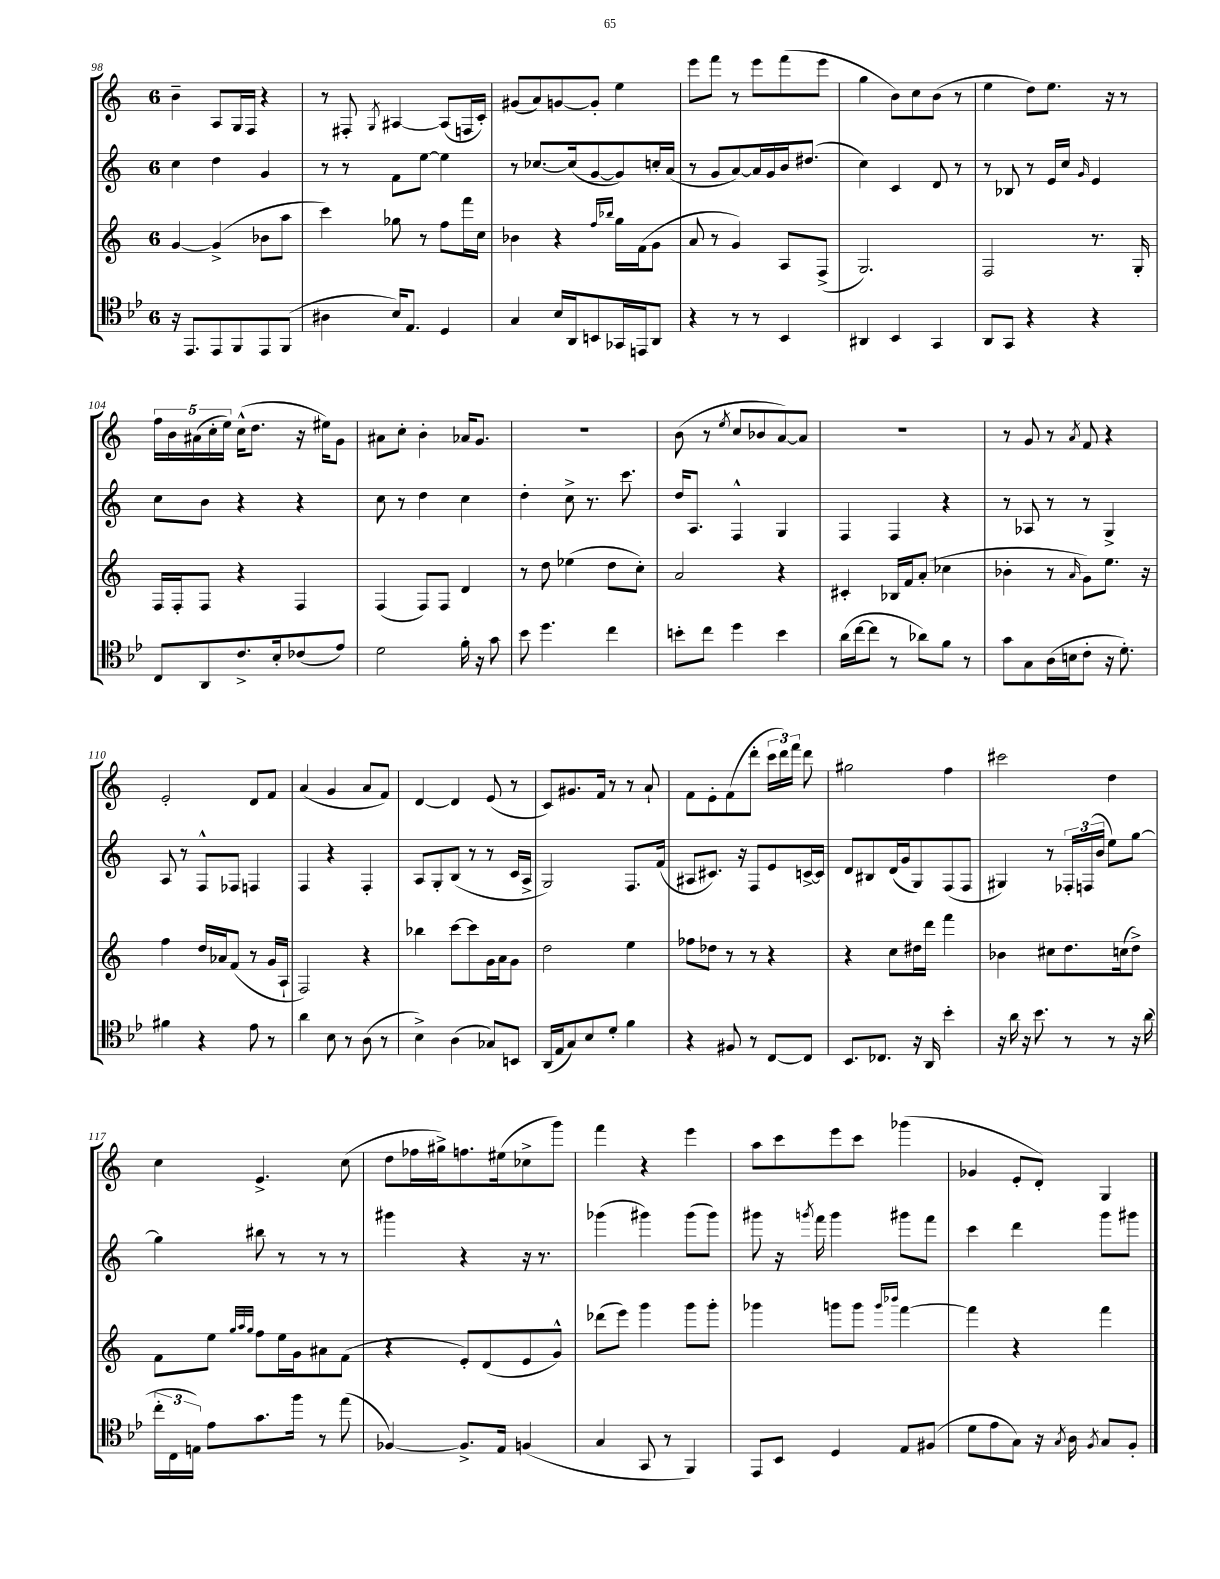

**kern	**kern	**kern	**kern
*staff4	*staff3	*staff2	*staff1
*clefC4	*clefG2	*clefG2	*clefG2
*k[b-e-]	*k[]	*k[]	*k[]
*M6/8	*M6/8	*M6/8	*M6/8
16r	[4g	4cc	4b~
8.EE-	.	.	.
8EE-	(4g^]	4dd	8A
8FF	.	.	16G
.	.	.	16F
8EE-	8b-	4g	4r
(8FF	8aa	.	.
=	=	=	=
4A#	4ccc)	8r	8r
.	.	8r	8F#'
.	.	.	8qG
16B-)	8gg-	8f	[4A#
8.E-	.	.	.
.	8r	[8ee	.
4D	8ff	4ee]	(8A#]
.	16fff	.	16F
.	16cc	.	16c')
=	=	=	=
4G	4b-	8r	(8g#
.	.	[8.cc-	8a)
16B-	4r	.	[8g
16AA	.	(16cc-]	.
8BB	.	[8g	8g']
.	16qqff	.	.
.	16qqbb-	.	.
16GG-	16gg	8g])	4ee
16EE	(16f	.	.
8AA	8g	16cc'	.
.	.	(16a	.
=	=	=	=
4r	8a	8r	8eee
.	8r	8g	8fff
8r	4g)	[8a)	8r
8r	.	16a]	8eee
.	.	16g	.
4BB-	8A	16b	(8fff
.	.	(8.dd#	.
.	(8F^	.	8eee
=	=	=	=
4AA#	2.G)	4cc)	4gg
4BB-	.	4c	8b)
.	.	.	8cc
4GG	.	8d	(8b
.	.	8r	8r
=	=	=	=
8AA	2F	8r	4ee
8GG	.	8B-	.
4r	.	8r	8dd)
.	.	16e	8.ee
.	.	16cc	.
.	.	16qqg	.
4r	8.r	4e	.
.	.	.	16r
.	.	.	8r
.	16G'	.	.
=	=	=	=
8C	16F	8cc	20ff
.	.	.	20b
.	16F'	.	.
.	.	.	(20a#
8AA	8F	8b	.
.	.	.	20cc'
.	.	.	20ee)
8.c^	4r	4r	(16cc^^
.	.	.	8.dd
16B-'	.	.	.
(8c-	4F	4r	16r
.	.	.	16ee#)
8e-)	.	.	8g
=	=	=	=
2d	(4F	8cc	8a#
.	.	8r	8cc'
.	8F)	4dd	4b'
.	8F	.	.
16f'	4d	4cc	16a-
16r	.	.	8.g
8g	.	.	.
=	=	=	=
8b-	8r	4dd'	2.r
4.dd	8dd	.	.
.	(4ee-	8cc^	.
.	.	8.r	.
4cc	8dd	.	.
.	.	8.ccc	.
.	8cc')	.	.
=	=	=	=
8b'	2a	16dd	(8b
.	.	8.A	.
8cc	.	.	8r
.	.	.	8qee
4dd	.	4F^^	8cc
.	.	.	8b-
4b	4r	4G	[8a)
.	.	.	8a]
=	=	=	=
(16a	4c#'	4F	2.r
[16cc	.	.	.
8cc]	.	.	.
8r	16B-	4F	.
.	16f	.	.
8a-)	(8a'	.	.
8f	4cc-	4r	.
8r	.	.	.
=	=	=	=
8g	4b-'	8r	8r
8G	.	8A-	8g
(16A	8r	8r	8r
16B	.	.	.
.	16qqa	.	8qa
8c'	8g)	8r	8f
16r	8.ee	4G^	4r
8.d')	.	.	.
.	16r	.	.
=	=	=	=
4f#	4ff	8A	2e'
.	.	8r	.
4r	16dd	8F^^	.
.	16a-	.	.
.	(8f	8F-	.
8e-	8r	4F	8d
8r	16g	.	8f
.	16A`	.	.
=	=	=	=
4a	2F)	4F	(4a
8B-	.	4r	4g
8r	.	.	.
(8A	4r	4F'	8a
8r	.	.	8f)
=	=	=	=
4B-^)	4bb-	8A	[4d
.	.	8G'	.
(4A	[8ccc	(8B	4d]
.	8ccc]	8r	.
8G-)	16g	8r	(8e
.	16a	.	.
8BB	8g	16c	8r
.	.	16A^	.
=	=	=	=
(16AA	2dd	2G)	8c)
16E-	.	.	.
8G)	.	.	8.g#
8B-	.	.	.
.	.	.	16f
8d'	.	.	8r
4f	4ee	8.F	8r
.	.	.	8a`
.	.	(16f	.
=	=	=	=
4r	8ff-	8A#	8f
.	8dd-	8.c#)	8e'
8F#	8r	.	(8f
.	.	16r	.
8r	8r	8F	8ddd'
[8C	4r	8e	24ccc
.	.	.	24ddd)
.	.	.	24fff
8C]	.	[16c^	8ddd
.	.	16c]	.
=	=	=	=
8.BB-	4r	8d	2gg#
.	.	8B#	.
8.C-	.	.	.
.	8cc	(16d	.
.	.	16g	.
16r	16dd#	8G)	.
16AA	16ddd	.	.
4b-'	4fff	(8F	4ff
.	.	8F	.
=	=	=	=
16r	4b-	4G#)	2ccc#
16a	.	.	.
16r	.	.	.
8.b-	.	.	.
.	8cc#	8r	.
8r	8.dd	24F-'	.
.	.	(24F	.
.	.	24b	.
8r	.	8ee)	4dd
.	(16cc	.	.
16r	8dd^)	[8gg	.
(16a	.	.	.
=	=	=	=
24cc'	8f	4gg]	4cc
24C	.	.	.
24E)	.	.	.
8e-	8ee	.	.
.	32qqgg	.	.
.	32qqaa	.	.
.	32qqgg	.	.
8.g	8ff	8bb#	4.e^
.	16ee	8r	.
16ff	16g	.	.
8r	8a#	8r	.
(8ee-	(8f	8r	(8cc
=	=	=	=
[4F-)	4r	4ggg#	8dd
.	.	.	16ff-
.	.	.	16gg#^)
8.F-^]	8e')	4r	8.ff
.	(8d	.	.
16E-	.	.	(16ee#
(4F	8e	16r	8cc-^
.	.	8.r	.
.	8g^^)	.	8ggg)
=	=	=	=
4G	(8ddd-	(4ggg-	4fff
.	8eee)	.	.
8GG	4ggg	4ggg#)	4r
8r	.	.	.
4FF)	8ggg	(8ggg#	4eee
.	8ggg'	8ggg#)	.
=	=	=	=
8EE-	4ggg-	8ggg#	8aa
8BB-	.	16r	8ccc
.	.	8qggg	.
.	.	16fff	.
4D	8ggg	4ggg	8eee
.	8ggg	.	8ccc
.	16qqggg	.	.
.	16qqbbb-	.	.
8E-	[4fff	8ggg#	(4ggg-
(8F#	.	8fff	.
=	=	=	=
8d	4fff]	4ccc	4g-
8e-	.	.	.
8G)	4r	4ddd	8e'
16r	.	.	8d')
8qG	.	.	.
16A	.	.	.
8qF	.	.	.
8G	4fff	8ggg	4G
8F'	.	8ggg#	.
==	==	==	==
*-	*-	*-	*-
